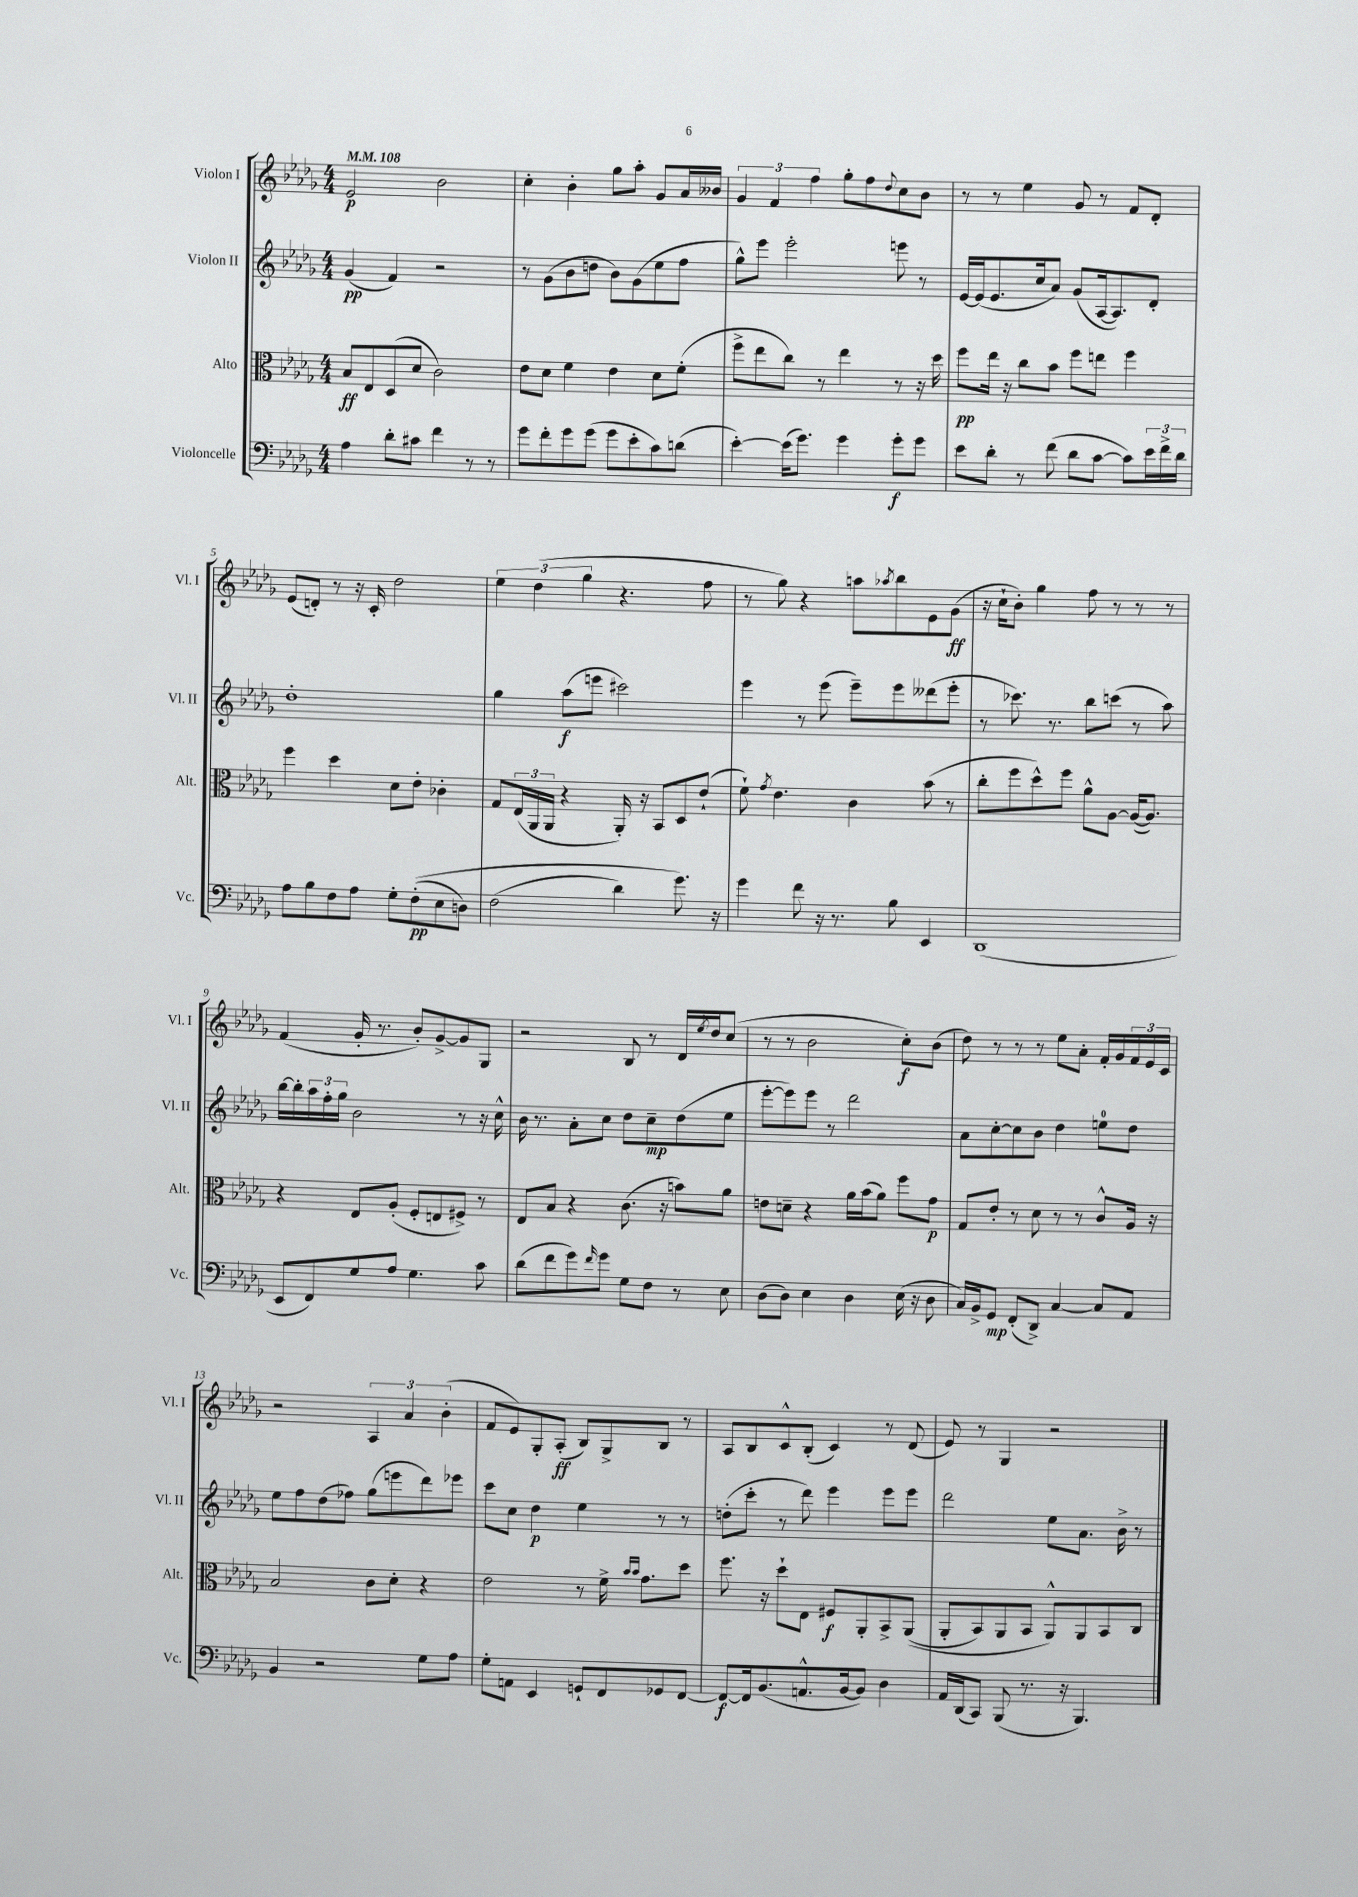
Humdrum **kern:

**kern	**kern	**kern	**kern
*staff4	*staff3	*staff2	*staff1
*clefF4	*clefC3	*clefG2	*clefG2
*k[b-e-a-d-g-]	*k[b-e-a-d-g-]	*k[b-e-a-d-g-]	*k[b-e-a-d-g-]
*M4/4	*M4/4	*M4/4	*M4/4
*MM108	*MM108	*MM108	*MM108
4A-	8B-	(4g-	2e-
.	8E-	.	.
8d-'	(8D-	4f)	.
8c#	8d-	.	.
4f	2c)	2r	2b-
8r	.	.	.
8r	.	.	.
=	=	=	=
8g-	8e-	8r	4cc'
8f'	8d-	(8g-	.
8g-	4f	8b-	4b-'
(8g-	.	8dd	.
8g-	4e-	8b-)	8gg-
8e-'	.	(8g-	8aa-'
8c)	8d-	8ee-	8g-
(8d	(8f'	8ff	16a-
.	.	.	16b--
=	=	=	=
[4e-')	8ff^	8gg-^^)	6g-
.	8ee-	8eee-	.
.	.	.	6f
(16e-]	8cc)	2eee-'	.
8.g-)	.	.	.
.	.	.	6ff
.	8r	.	.
4g-	4ee-	.	8gg-'
.	.	.	8ff
.	.	.	8qqdd-
8g-'	8r	8eee	8cc
8g-	16r	8r	8b-
.	16dd-	.	.
=	=	=	=
8e-	8ff	[16e-	8r
.	.	(16e-]	.
8d-'	16ee-	8.e-	8r
.	16r	.	.
8r	8cc	.	4ee-
.	.	16cc	.
(8f	8b-	8a-)	.
8d-	8ff	(8g-	8g-
[8c	8ee	[16A-	8r
.	.	8.A-])	.
8c])	4ff	.	8f
24e-	.	8d-'	8d-'
24f^	.	.	.
24d-	.	.	.
=	=	=	=
8A-	4ff	1dd-'	(8e-
8B-	.	.	8d')
8F	4dd-	.	8r
8A-	.	.	16r
.	.	.	16c'
8G-'	8d-	.	2dd-
&((8F'	8e-'	.	.
8E-	4c-'	.	.
8D)	.	.	.
=	=	=	=
(2F	8G-	4gg-	6ee-
.	(24E-	.	.
.	24AA-	.	(6dd-
.	24AA-	.	.
.	4r	(8aa-	.
.	.	.	6gg-
.	.	8eee	.
4d-)	16AA-')	2ccc#)	4.r
.	16r	.	.
.	8BB-	.	.
8.g-&)	8D-	.	.
.	(8e-`	.	8ff
16r	.	.	.
=	=	=	=
4g-	8f`)	4eee-	8r
.	8qg-	.	.
.	4.e-	.	8gg-)
8f	.	8r	4r
16r	.	(8eee-	.
8.r	.	.	.
.	4c	8eee-~)	8aa
.	.	.	8qaa-
8B-	.	8eee-	8bb-
4EE-	(8b-	(8ddd--	8e-
.	8r	8eee-'	(8g-
=	=	=	=
(1DD-	8cc'	8r	16r
.	.	.	16cc`
.	8ff	8.ccc-)	8b-')
.	8dd-^^)	.	4gg-
.	.	8.r	.
.	8ff	.	.
.	8a-^^	8bb-	8ff
.	[8A-	(8ccc	8r
.	(16A-_	8r	8r
.	8.A-])	.	.
.	.	8aa-)	8r
=	=	=	=
8EE-	4r	[16bb-	(4f
.	.	16bb-']	.
8FF)	.	24aa-	.
.	.	24ff'	.
.	.	24gg-	.
8G-	8E-	2b-	16g-'
.	.	.	8.r
8A-	(8A-'	.	.
4.G-	8F'	.	8b-')
.	8E	.	[8g-^
.	8F#^)	8r	8g-]
8c	8r	16r	8G-
.	.	16cc^^	.
=	=	=	=
(8d-	8E-	16b-	2r
.	.	8.r	.
8f	8B-	.	.
8g-)	4r	8a-'	.
16qqf	.	.	.
8g-	.	8cc	.
8G-	(8.c	8dd-	8B-
8F	.	8cc~	8r
.	16r	.	.
8r	8b)	(8dd-	16d-
.	.	.	8qee-
.	.	.	16dd-
8E-	8a-	8ee-	(8cc
=	=	=	=
(8D-	8e	[8eee-'	8r
8D-)	8d~	8eee-])	8r
4E-	4r	8eee-	2b-
.	.	8r	.
4D-	16a-	2ddd-	.
.	(16b-	.	.
.	8a-)	.	.
(16E-	8ff	.	8cc')
16r	.	.	.
8D-	8g-	.	(8b-
=	=	=	=
16C)	8G-	8a-	8dd-)
16BB-^	.	.	.
8GG-	8e-'	[8cc'	8r
(8FF'	8r	8cc]	8r
8DD-^)	8d-	8b-	8r
[4C	8r	4dd-	8ee-
.	8r	.	8a-'
8C]	8c^^	8ee	16f'
.	.	.	16g-
8AA-	16A-	8dd-	24f
.	.	.	24e-
.	16r	.	.
.	.	.	24c
=	=	=	=
4BB-	2B-	8ee-	2r
.	.	8ff	.
2r	.	(8dd-	.
.	.	8ff-)	.
.	8c	(8gg-	6A-
.	8d-'	8eee	.
.	.	.	6a-
8G-	4r	8ddd-)	.
.	.	.	(6b-'
8A-	.	8eee-	.
=	=	=	=
8G-'	2e-	8ccc	8f
8AA	.	8cc	8e-)
4EE-	.	4dd-	8G-'
.	.	.	(8A-'
8GG`	8r	4ee-	8B-)
8FF	16f^	.	8G-^
.	16qqb-	.	.
.	16qqb-	.	.
.	8.g-	.	.
8GG-	.	8r	8B-
[8FF	8dd-	8r	8r
=	=	=	=
8FF_	8.ff	(8dd'	8A-
16FF]	.	8ccc'	8B-
(8.BB-	16r	.	.
.	8dd-`	8r	8c^^
8.AA^^	8E-	8ddd-)	(8B-'
.	8F#	4eee-	4c)
[16BB-	.	.	.
8BB-])	8AA-'	.	.
4D-	8BB-^	8eee-	8r
.	&((8AA-	8eee-	(8d-
=	=	=	=
16AA-	8AA-'	2ddd-	8e-)
(16DD-	.	.	.
8CC)	8BB-)	.	8r
(8BBB-	8AA-	.	4G-
8.r	8BB-	.	.
.	8AA-^^&)	8ee-	2r
16r	.	.	.
4.BBB-)	8AA-	8.a-	.
.	8BB-	.	.
.	.	16b-^	.
.	8C	8r	.
==	==	==	==
*-	*-	*-	*-
